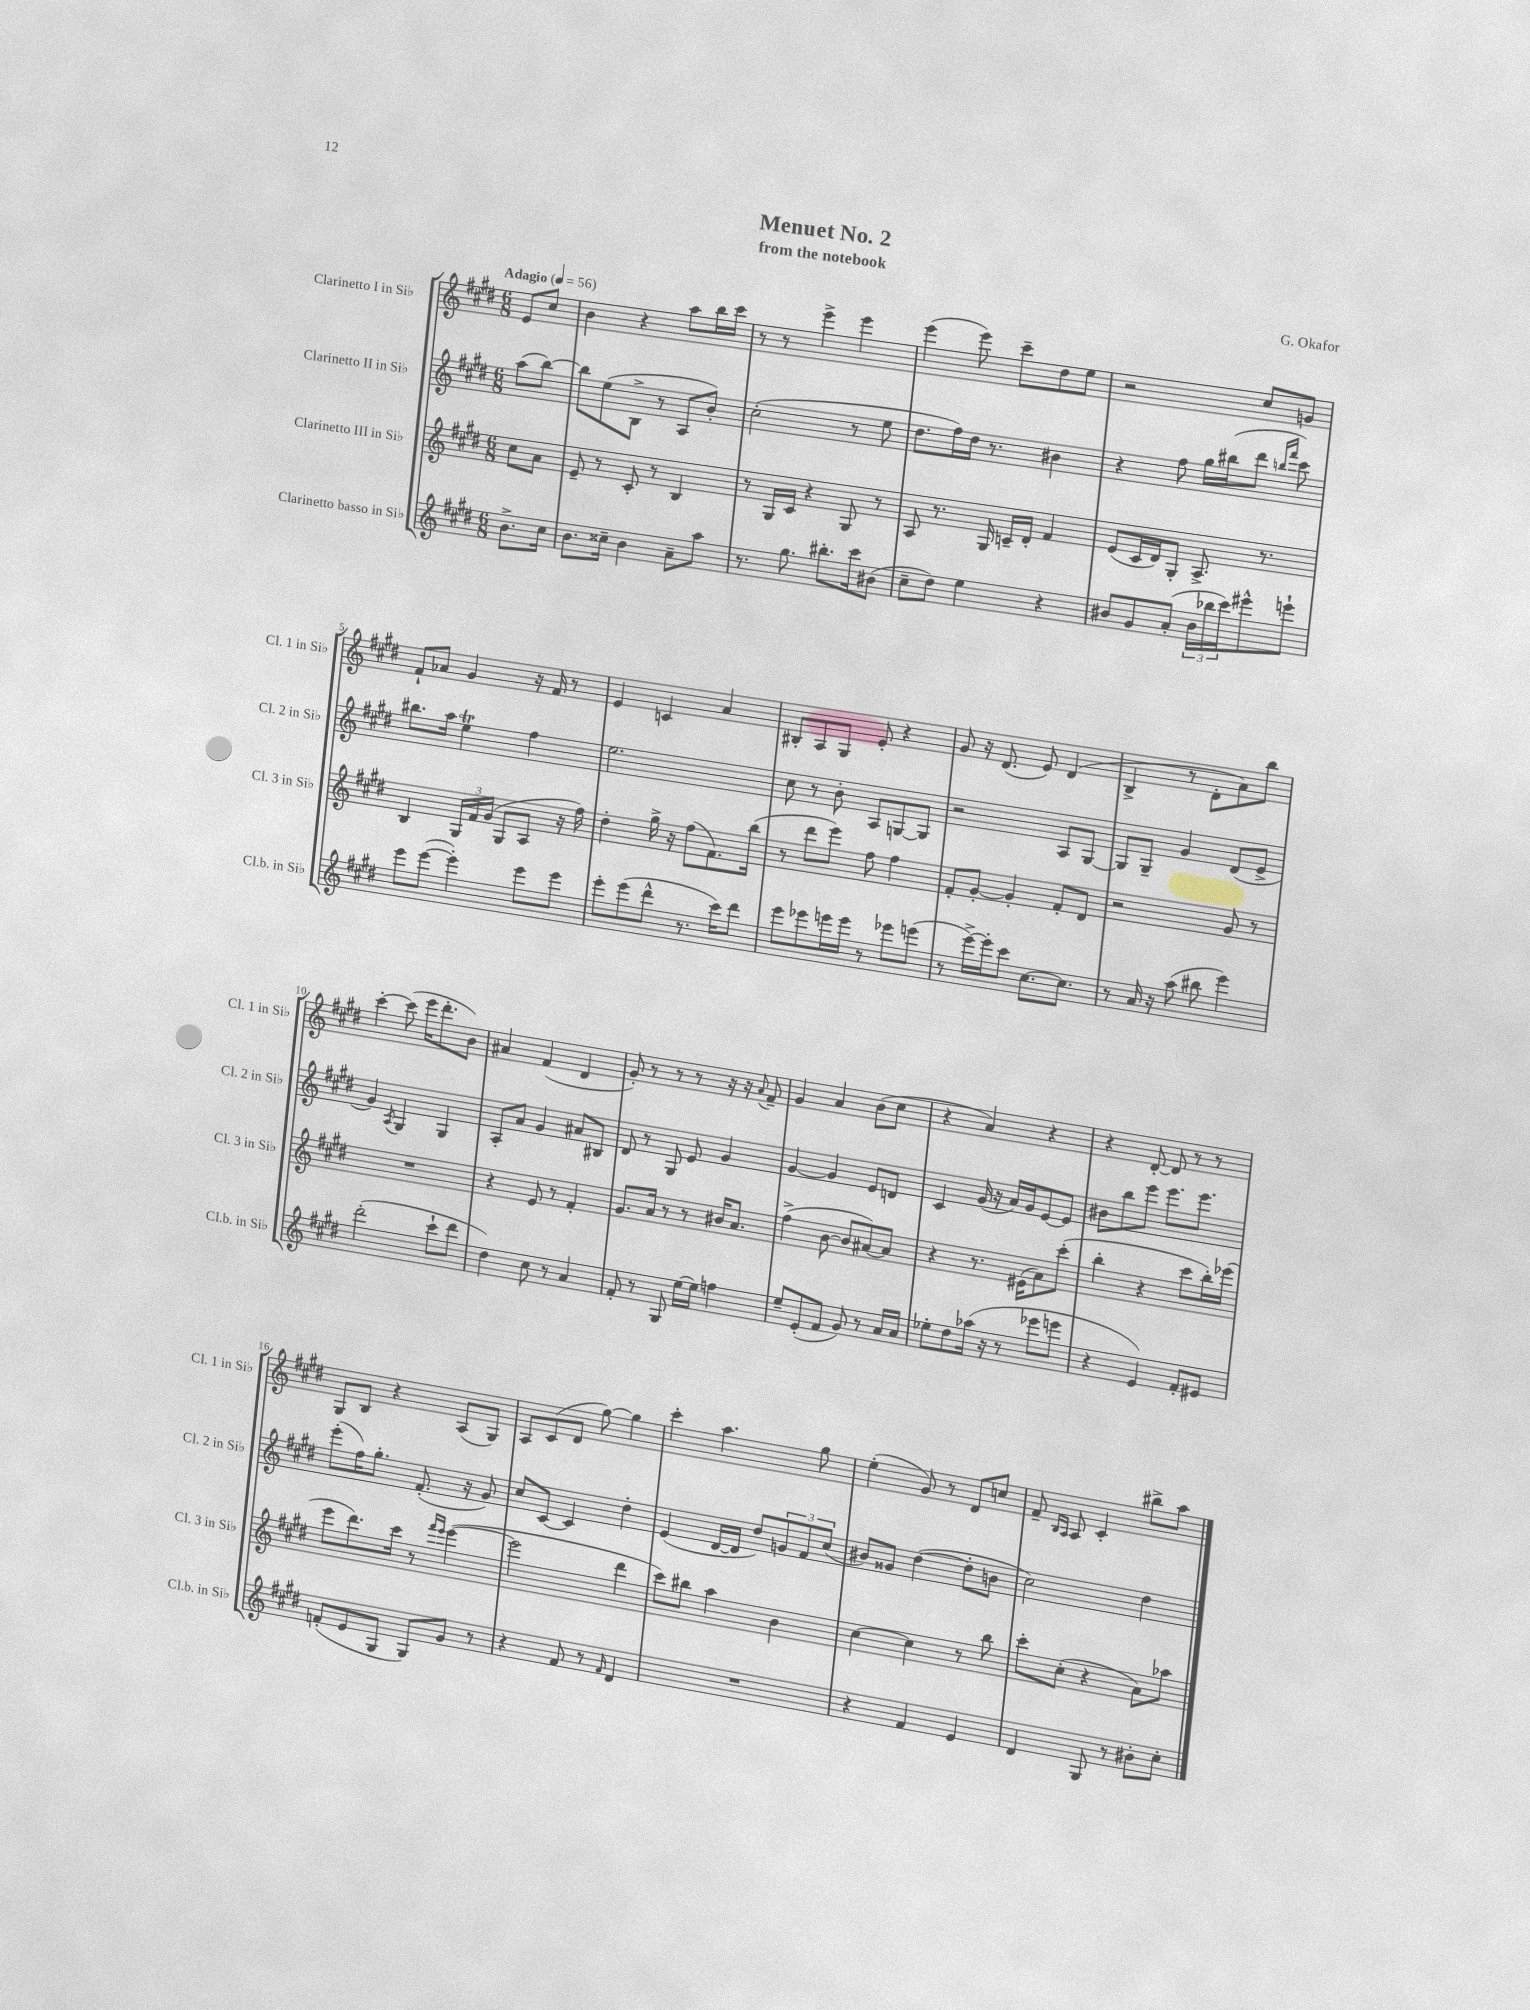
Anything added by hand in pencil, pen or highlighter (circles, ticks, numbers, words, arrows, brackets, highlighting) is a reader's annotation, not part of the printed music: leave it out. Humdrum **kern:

**kern	**kern	**kern	**kern
*staff4	*staff3	*staff2	*staff1
*clefG2	*clefG2	*clefG2	*clefG2
*k[f#c#g#d#]	*k[f#c#g#d#]	*k[f#c#g#d#]	*k[f#c#g#d#]
*M6/8	*M6/8	*M6/8	*M6/8
*MM56	*MM56	*MM56	*MM56
8.b^\L	8cc#\L	(8aa\L	8e/L
.	8a\J	[8bb\J)	8cc#/J
16cc#\Jk	.	.	.
=	=	=	=
8.b\L	8e~/	8bb\]L	4b\
.	8r	(8ee\	.
16cc##~\Jk	.	.	.
4b\	8c#'/	8B^\J	4r
.	8r	8r	.
8a~\L	4B/	8A/L	8aa\L
8aa\J	.	8b'/J)	16bb\L
.	.	.	16ccc#\JJ
=	=	=	=
8.r	8r	(2cc#'\	8r
.	16G#/LL	.	8r
8.gg#\	16c#/JJ	.	.
.	4r	.	4eee^\
8.bb#'\L	.	.	.
.	8G#/	8r	4eee\
16ccc#\k	.	.	.
(8b#\J	8r	8ee\	.
=	=	=	=
8cc#~\L	8A/	8.dd#\L	(4eee\
8dd#\J)	8.r	.	.
.	.	16ff#\L)	.
4ee\	.	16dd#\JJ	8eee\)
.	16G#/	8.r	.
.	16c~/LL	.	8ccc#~\L
.	16d#'/JJ	.	.
4r	4f#/	4b#\	8dd#\
.	.	.	8ee\J
=	=	=	=
8b#/L	(8e/L	4r	2r
8g#/	16c#/L	.	.
.	16d#/J)	.	.
(8a'/J	8G#'/J	8ff#\	.
24b#\LL	8.A^/	16gg#\LL	.
24bb-\	.	.	.
.	.	(16bb#\J	.
24ccc#\J)	.	.	.
8eee#^^\	.	8ddd#\J	8cc#/L
.	8.r	.	.
.	.	16qqbb/LL	.
.	.	16qqfff#/JJ	.
8eee`\J	.	8ccc#\)	8g/J
=	=	=	=
8eee\L	4B/	8.bb#\L	8f#`/L
([8eee\J	.	.	8a-/J
.	.	16aa\Jk	.
4eee'\])	24G#/LL	4ee\	4g#/
.	24f#/	.	.
.	(24g#/JJ	.	.
.	8G#/L	.	.
8eee\L	8A/J	4ff#\	16r
.	.	.	16f#/
8eee\J	16r	.	8r
.	16ff#\)	.	.
=	=	=	=
8eee'\L	4dd#'\	2.ee\	4e/
(8eee\	.	.	.
8ddd#^^\J	16gg#^\	.	4c/
.	16r	.	.
8.r	(8ff#\L	.	.
.	8.f#\)	.	4a/
16ccc#\LK)	.	.	.
8ddd#\J	.	.	.
.	(16bb\Jk	.	.
=	=	=	=
8eee\L	8r	8cc#\	8B#'/L
8eee-\	8ddd#\L	8r	8A/
16eee\L	8eee\J)	8b'\	8G#/J
16eee\JJ	.	.	.
8r	8ff#\	8A/L	8e'/
8eee-\L	4ff#\	[8G/	4r
(8eee\J	.	8G/]J	.
=	=	=	=
8r	8f#'/L	2r	8g#/
[16eee^\LL)	[8g#'/J	.	16r
16eee'\]J	.	.	(8.d#/
8ccc#\J	4g#'/]	.	.
[8.cc#\L	.	.	8e/)
.	8f#'/L	8A/L	(4d#/
8.cc#\]J	.	.	.
.	8d#/J	[8G#/J	.
=	=	=	=
8r	2r	8G#/]L	4B^/
16a/	.	8G#~/J	.
16r	.	.	.
(8aa\	.	4g#/	8r
8bb#\	.	.	8d#'\L
4eee\)	8g#/	(8d#/L	8a\)
.	8r	8e^/J	8bb\J
=	=	=	=
(2ddd#'\	2.r	4g#/)	[4ccc#'\
.	.	8qA/	.
.	.	4G#/	(8ccc#\]
.	.	.	16eee\LK
.	.	.	8.ddd#'\
8ccc#`\L	.	4G#/	.
8ddd#\J	.	.	8b\J)
=	=	=	=
4dd#\)	4r	8A'/L	4a#/
.	.	8a/J	.
8cc#\	8e/	4g#/	(4f#/
8r	8r	.	.
4a/	4f#'/	8a#/L	4d#/
.	.	8B#/J	.
=	=	=	=
8f#'/	8.g#/L	8d#/	8g#'/)
8r	.	8r	8r
.	16a/Jk	.	.
8G#/	8r	8G#/	8r
[16ee\LL	8r	8e/	8r
16ee\]JJ	.	.	.
4ff\	16b#/LK	4g#/	16r
.	8.a/J	.	16r
.	.	.	8qqa/
.	.	.	8f#~/
=	=	=	=
8ee~/L	(4ff#^\	[4g#/	4g#/
(8e'/	.	.	.
8f#/J	[8b\	4g#/]	4a/
8g#/)	8b/]L	.	.
8r	[8a#/)	8e/L	(8b\L
16a/LL	8a#/]J	8d/J	8cc#\J
16a/JJ	.	.	.
=	=	=	=
8ee-'\L	4r	4c#/	4r
8dd#\	.	.	.
(16aa-\Jk	8.r	(16g#/	4a/)
16r	.	16r	.
8r	.	16a/LL)	.
.	(16e#\LK	16g#/J	.
8eee-\L	8a\)	[8e/	4r
8eee\J	(8ccc#'\J	8e/]J	.
=	=	=	=
4r	4bb'\	8b#\L	4r
.	.	8bb\	.
4e/)	4r	8eee\J	[8d#'/
.	.	8.eee\L	8d#/]
8f#'/L	8ccc#\L	.	8r
.	.	8.eee\J	.
8e#/J	16bb'\L)	.	8r
.	(16eee-\JJ	.	.
=	=	=	=
(8f'/L	8eee\L	(8eee'\L	8G#/L
8e/	8.ddd#\)	16ff#\K)	8B/J
.	.	8.gg#'\J	.
8G#/J	.	.	4r
.	16ccc#\Jk	.	.
8G#/L)	8r	(8.f#'/	.
.	16qqfff#/LL	.	.
.	16qqeee/JJ	.	.
8g#/J	([4eee\	.	(8A/L
.	.	16r	.
8r	.	8g#/)	8G#/J)
=	=	=	=
4r	2eee\]	8cc#/L	8A/L
.	.	[8c#/J	(8c#/
8f#/	.	4c#/]	8d#/J
8r	.	.	[8gg#\)
16qqf#/	.	.	.
4d#/	4ddd#\	4dd#'\	4gg#\]
=	=	=	=
2.r	8ccc#\L)	(4e/	4ccc#'\
.	8bb#\J	.	.
.	4aa\	[16d#/LL	4.aa\
.	.	16d#/]JJ	.
.	.	8dd#/L)	.
.	4b\	12g/	.
.	.	12f#/	.
.	.	.	8gg#\
.	.	(12cc#/J	.
=	=	=	=
4r	[4cc#\	8b#/L)	(4ee'\
.	.	8g##/J	.
4f#/	4cc#\]	([4dd#\	8g#/)
.	.	.	8r
4e/	8r	8dd#'\]L	8d#/L
.	8bb\	8b\J	8cc/J
=	=	=	=
4d#/	8ccc#'\L	2cc#\)	8f#~/
.	.	.	16qqB/LL
.	.	.	16qqA/JJ
.	(8cc#'\J	.	8A/
8G#/	4r	.	4c#'/
8r	.	.	.
8b#'\L	8a\L)	4dd#\	8bb#^\L
8cc#'\J	8aa-\J	.	8aa\J
==	==	==	==
*-	*-	*-	*-
